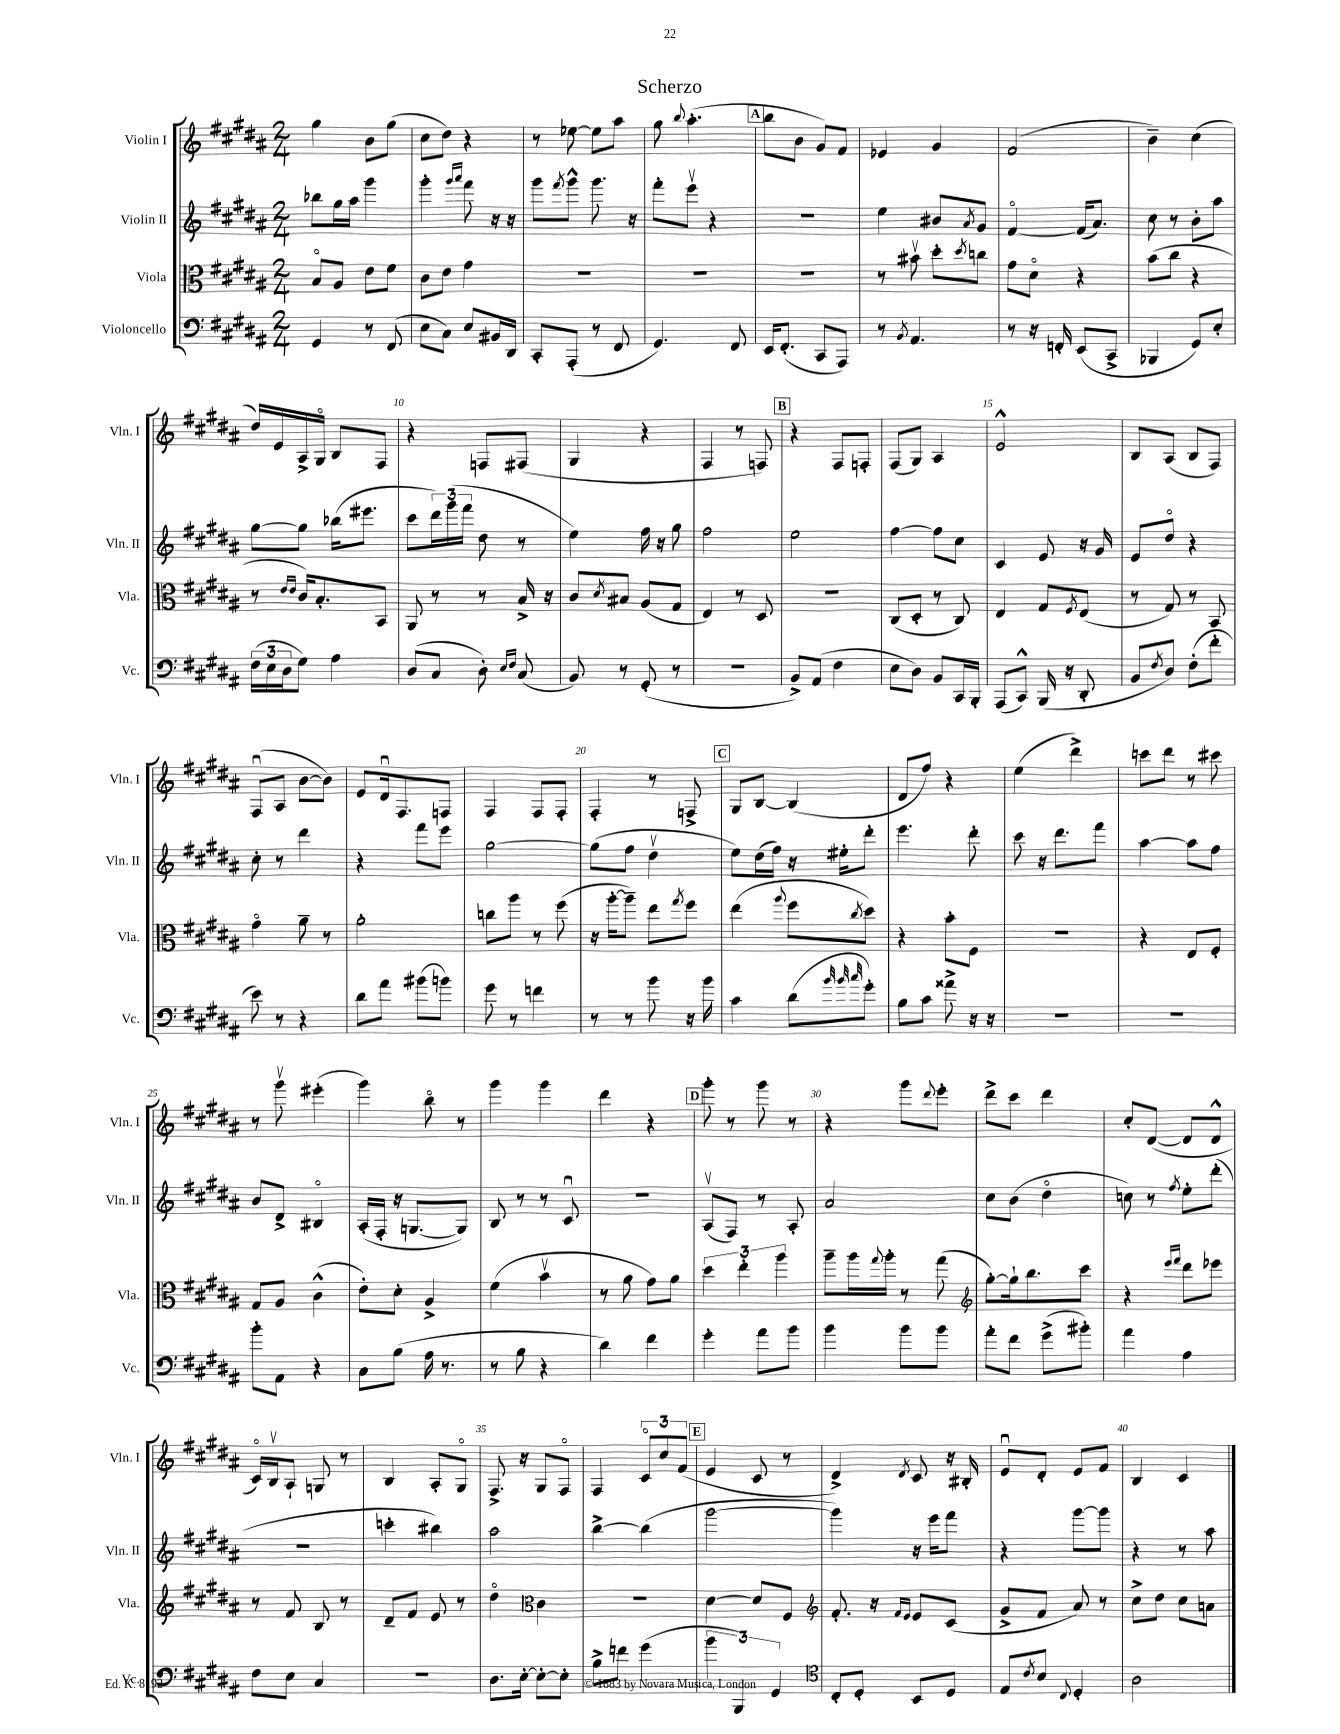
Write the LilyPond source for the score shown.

\header { title = "Scherzo" }
<<
\new StaffGroup <<
\new Staff = "s0" \with { instrumentName = "Violin I" shortInstrumentName = "Vln. I" } {
    \clef treble \key b \major \numericTimeSignature \time 2/4
    gis''4 b'8 gis''8( |
    cis''8 dis''8) r4 |
    r8 ees''8~ ees''8 ais''8 |
    gis''8 \appoggiatura { b''8 } ais''4.-.( |
    \mark \markup { \box "A" } b''8 b'8 gis'8) fis'8 |
    ees'4 gis'4 |
    fis'2( |
    b'4--) cis''4( |
    dis''16) e'16 ais16-> gis16\flageolet b8 fis8 |
    r4 f8 fis8( |
    gis4 r4 |
    fis4 r8 f8) |
    \mark \markup { \box "B" } r4 fis8 f8-. |
    fis8( gis8) ais4 |
    e'2-^ |
    b8 ais8( b8 fis8) |
    fis8\downbow( ais8 b'8~ b'8) |
    e'8 dis'16\downbow fis8. f8 |
    fis4 fis8 fis8-. |
    fis4-. r8 f8-> |
    \mark \markup { \box "C" } gis8 b8~ b4( |
    dis'8 fis''8) r4 |
    e''4( dis'''4->) |
    c'''8 dis'''8 r8 cis'''8 |
    r8 gis'''8\upbow eis'''4-.( |
    gis'''4) b''8\flageolet r8 |
    gis'''4 gis'''4 |
    dis'''4 r4 |
    \mark \markup { \box "D" } gis'''8-. r8 gis'''8 r8 |
    r4 gis'''8 \appoggiatura { dis'''8 } e'''8-. |
    dis'''8-> cis'''8 dis'''4 |
    cis''8-. dis'8~( dis'8 dis'8-^ |
    cis'16\flageolet) b16\upbow ais8-! g8 r8 |
    b4 ais8-. gis8\flageolet |
    fis8.-> r16 gis8 fis8\flageolet |
    fis4 \tuplet 3/2 { cis'8\flageolet cis''8 fis'8( } |
    \mark \markup { \box "E" } e'4 cis'8 r8 |
    dis'4->) \acciaccatura { dis'8 } cis'8 r16 bis16-. |
    e'8\downbow dis'8-. e'8 fis'8 |
    b4 cis'4 \bar "|." |
}
\new Staff = "s1" \with { instrumentName = "Violin II" shortInstrumentName = "Vln. II" } {
    \clef treble \key b \major \numericTimeSignature \time 2/4
    bes''8 gis''16 ais''16 gis'''4 |
    gis'''4-. \grace { gis'''16 ais'''16 } fis'''8 r16 r16 |
    gis'''8 \acciaccatura { fis'''8 } gis'''8-^ gis'''8. r16 |
    fis'''8-. e'''8\upbow r4 |
    \mark \markup { \box "A" } R2 |
    e''4 bis'8 \acciaccatura { ais'8 } gis'8 |
    fis'4~\flageolet fis'16( ais'8.) |
    cis''8 r8 b'8-. ais''8 |
    gis''8~ gis''8 bes''16( eis'''8. |
    cis'''8 \tuplet 3/2 { dis'''16) gis'''16( fis'''16 } dis''8 r8 |
    e''4) fis''16 r16 gis''8 |
    fis''2 |
    \mark \markup { \box "B" } e''2 |
    fis''4~ fis''8 cis''8 |
    cis'4 e'8 r16 gis'16 |
    e'8 dis''8\flageolet r4 |
    cis''8-. r8 dis'''4 |
    r4 fis'''8 e'''8 |
    gis''2~ |
    gis''8( fis''8 dis''4\upbow |
    \mark \markup { \box "C" } e''8) dis''16( fis''16) r16 eis''16-. dis'''8-. |
    e'''4. dis'''8-. |
    cis'''8 r16 dis'''8. fis'''8 |
    ais''4~ ais''8 fis''8 |
    b'8 dis'8-> bis4\flageolet |
    ais16-.( fis16-. r16 g8.~ g8) |
    b8 r8 r8 cis'8\downbow |
    r2 |
    \mark \markup { \box "D" } ais8\upbow( fis8) r8 ais8-. |
    ais'2 |
    cis''8 b'8( dis''4\flageolet |
    c''8) r8 \acciaccatura { fis''8 } e''8-. dis'''8-.( |
    R2 |
    c'''4-. bis''4) |
    ais''2 |
    b''4~-> b''4( |
    \mark \markup { \box "E" } gis'''2~ |
    gis'''4) r16 e'''16 fis'''8 |
    r4 gis'''8~ gis'''8 |
    r4 r8 ais''8 \bar "|." |
}
\new Staff = "s2" \with { instrumentName = "Viola" shortInstrumentName = "Vla." } {
    \clef alto \key b \major \numericTimeSignature \time 2/4
    b8\flageolet ais8 e'8 fis'8 |
    cis'8 e'8 gis'4 |
    R2 |
    R2 |
    \mark \markup { \box "A" } R2 |
    r8 bis'8\upbow dis''8-. \acciaccatura { dis''8 } c''8 |
    gis'8 dis'8\flageolet r4 |
    b'8( cis''8 r4 |
    r8 \grace { e'16 e'16 } cis'16) b8.-. b,8 |
    ais,8 r8 r8 b16-> r16 |
    cis'8 \acciaccatura { dis'8 } bis8 ais8( gis8 |
    e4) r8 dis8 |
    \mark \markup { \box "B" } R2 |
    cis8( dis8-. r8 cis8) |
    e4 gis8 \acciaccatura { fis8 } e8( |
    r8 gis8) r8 b,8 |
    gis'4\flageolet ais'8-- r8 |
    ais'2-. |
    c''8 ais''8 r8 fis''8( |
    r16 ais''16~-. ais''8--) e''8 \acciaccatura { gis''8 } fis''8 |
    \mark \markup { \box "C" } e''4( \appoggiatura { ais''8 } fis''8 \acciaccatura { cis''8 } dis''8) |
    r4 b'8-. fis8 |
    r2 |
    r4 e8 fis8-. |
    gis8 ais8 cis'4-^( |
    e'8-.) dis'8-. ais4-> |
    fis'4( b'4\upbow |
    r8 ais'8 gis'8) ais'8 |
    \mark \markup { \box "D" } \tuplet 3/2 { dis''4 e''4-. ais''4 } |
    ais''8-- ais''16 \appoggiatura { gis''8 } ais''16-. r8 gis''8( |
    \clef treble gis''8~-.) gis''16-! b''8. cis'''8 |
    r4 \grace { e'''16 fis'''16 } dis'''8 ees'''8 |
    r8 fis'8 b8 r8 |
    dis'8-- fis'8 e'8 r8 |
    dis''4\flageolet \clef alto cis'4 |
    R2 |
    \mark \markup { \box "E" } dis'4~ dis'8 fis8 |
    \clef treble fis'8.-. r16 \grace { fis'16 e'16 } e'8 cis'8( |
    gis'8-> fis'8 ais'8) r8 |
    cis''8-> dis''8 cis''8 a'8 \bar "|." |
}
\new Staff = "s3" \with { instrumentName = "Violoncello" shortInstrumentName = "Vc." } {
    \clef bass \key b \major \numericTimeSignature \time 2/4
    gis,4 r8 fis,8( |
    e8 cis8) e8 bis,16 dis,16 |
    cis,8-. ais,,8-.( r8 fis,8 |
    gis,4.) fis,8 |
    \mark \markup { \box "A" } e,16 fis,8.-.( cis,8 ais,,8) |
    r8 \acciaccatura { b,8 } ais,4. |
    r8 r16 f,16-. e,8( cis,8-> |
    bes,,4 gis,8) e8-. |
    \tuplet 3/2 { fis16( e16 dis16 } gis8) ais4 |
    dis8( cis8 dis8-.) \grace { e16 fis16 } cis8( |
    b,8) r8 gis,8-.( r8 |
    r2 |
    \mark \markup { \box "B" } b,8->) ais,8( fis4 |
    e8 dis8) b,8 cis,16 b,,16-. |
    ais,,8( cis,8-^) b,,16( r16 dis,8-. |
    b,8 \acciaccatura { fis8 } dis8) fis8-.( fis'8-. |
    e'8) r8 r4 |
    dis'8 ais'8 bis'8( b'8) |
    gis'8 r8 f'4 |
    r8 r8 b'8 r16 b'16 |
    \mark \markup { \box "C" } cis'4 dis'8( \grace { b'32 b'32 cis''32 } gis'8-.) |
    b8 cis'8 aisis'8-> r16 r16 |
    R2 |
    R2 |
    b'8-. ais,8 r4 |
    cis8 b8( ais16 r8. |
    r8 b8 r4 |
    dis'4) fis'4 |
    \mark \markup { \box "D" } gis'4-. ais'8 b'8 |
    b'4 b'8 b'8 |
    ais'8-. fis'8 gis'8->( bis'8-.) |
    ais'4 ais4 |
    fis8 e8 cis4 |
    r2 |
    dis8. e16~-. e8~-. e8-. |
    b8-> f'8 gis'4( |
    \mark \markup { \box "E" } \tuplet 3/2 { b'4 b,,4) gis,4 } |
    \clef tenor cis8-. dis8-. b,8 dis8 |
    e8 \acciaccatura { cis'8 } b8 \appoggiatura { cis8 } dis4-. |
    ais2 \bar "|." |
}
>>
>>
\layout { \context { \Score \override BarNumber.break-visibility = ##(#f #t #t) barNumberVisibility = #(every-nth-bar-number-visible 5) } }
